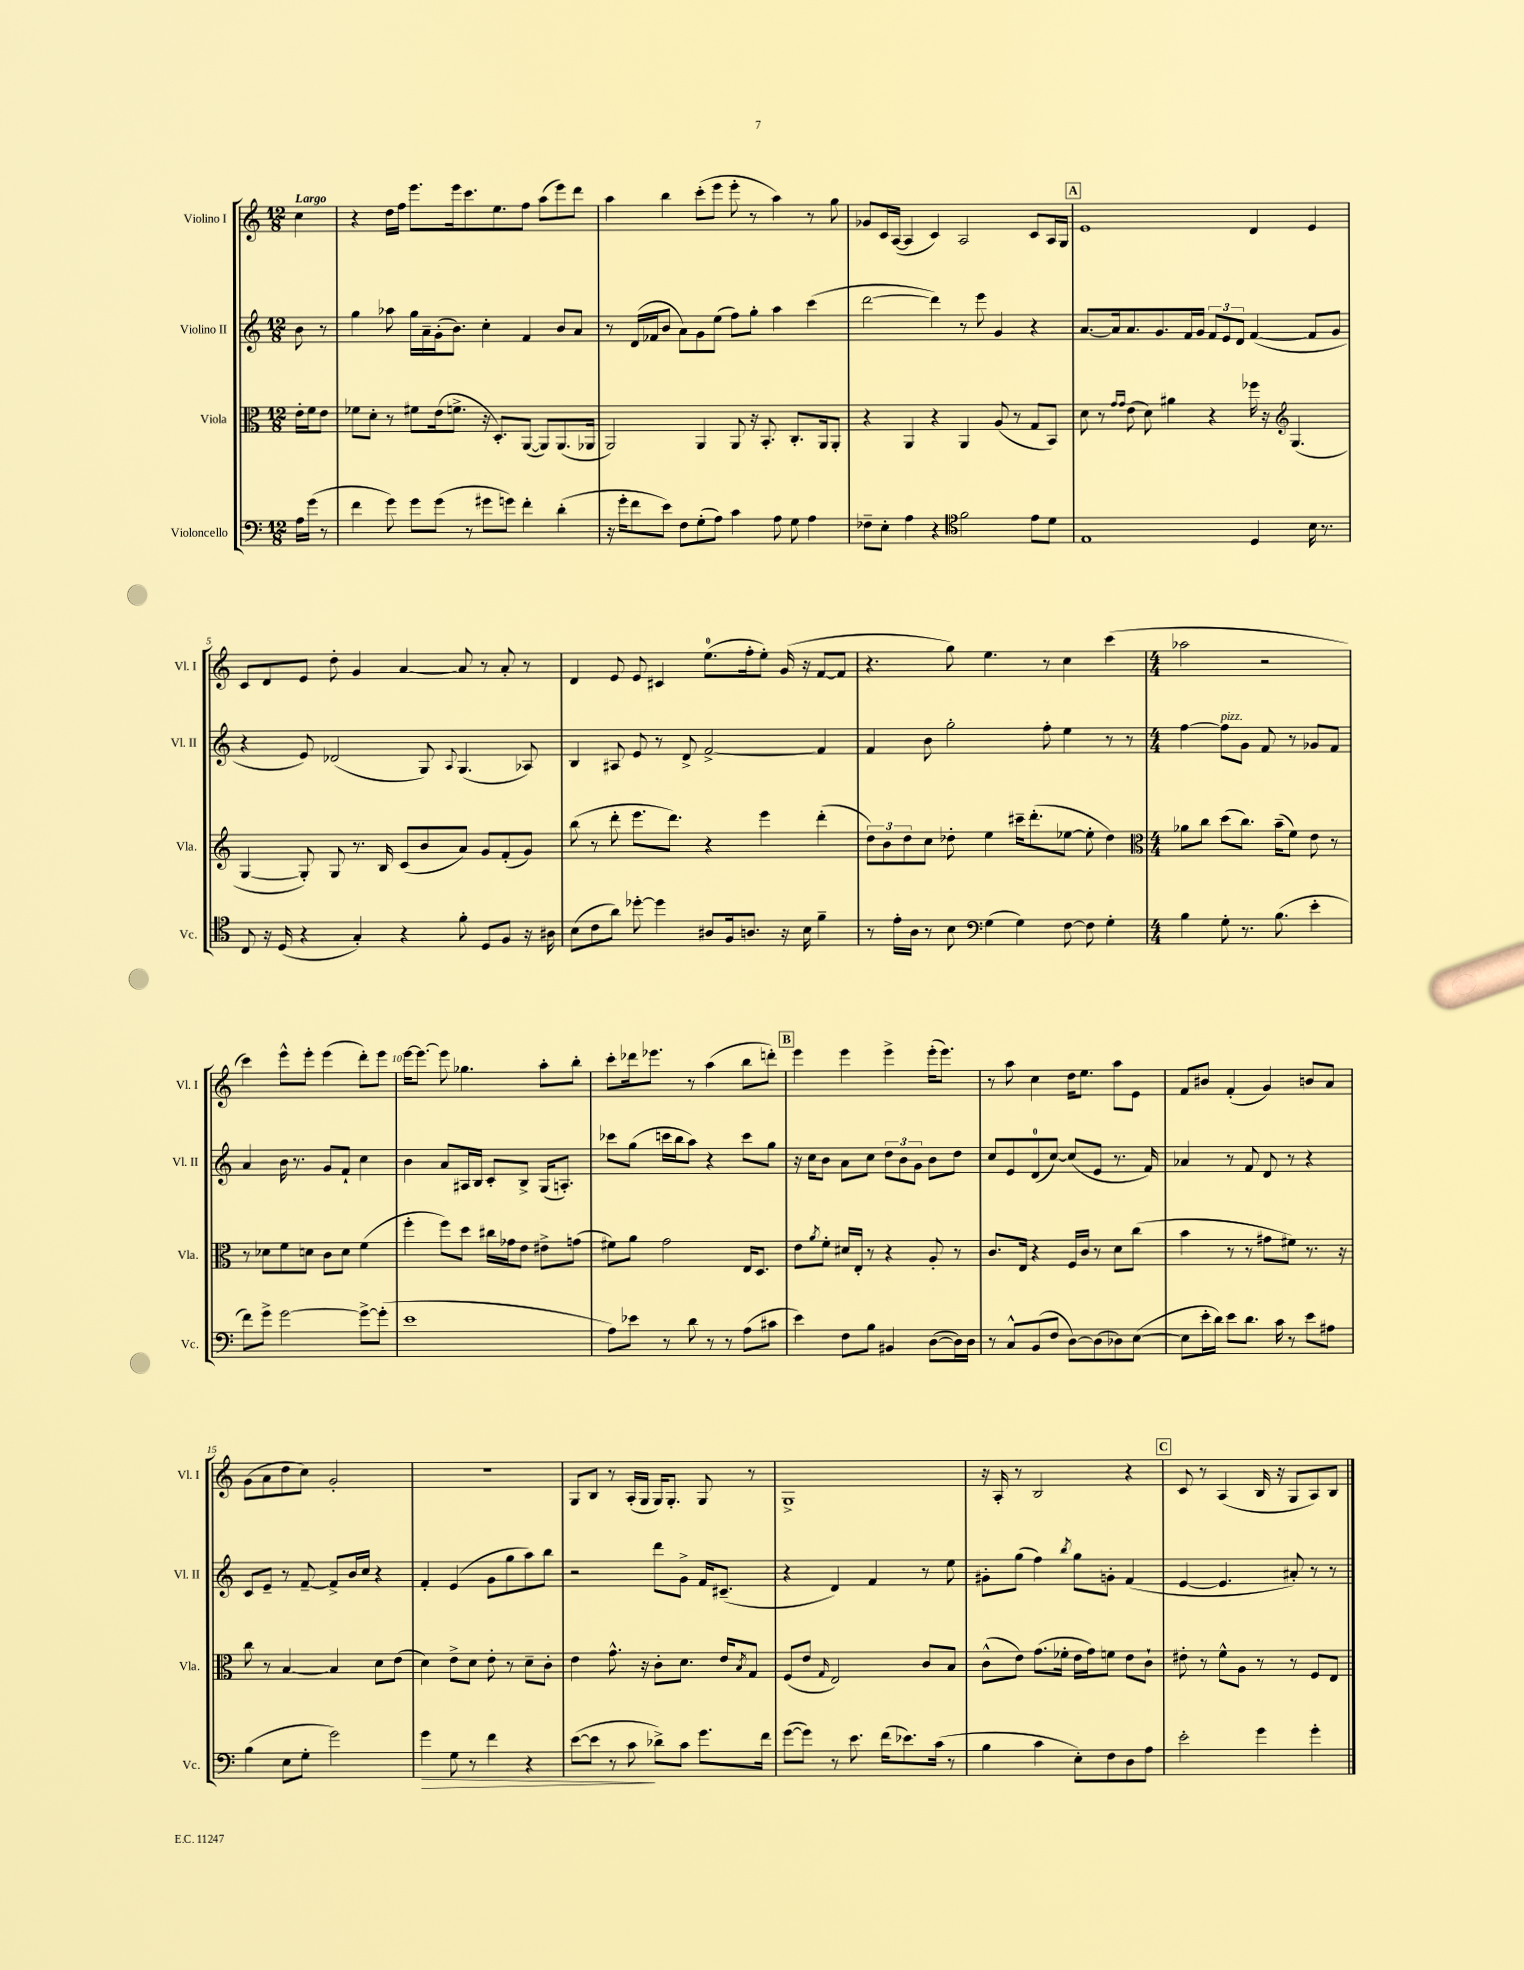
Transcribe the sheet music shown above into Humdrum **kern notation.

**kern	**kern	**kern	**kern
*staff4	*staff3	*staff2	*staff1
*clefF4	*clefC3	*clefG2	*clefG2
*k[]	*k[]	*k[]	*k[]
*M12/8	*M12/8	*M12/8	*M12/8
16A\LL	16e'\LL	8b\	4cc\
(16g\JJ	16f\J	.	.
8r	8e\J	8r	.
=	=	=	=
4f\	8f-\L	4gg\	4r
.	8d'\J	.	.
8g\)	8r	8aa-\	16dd\LL
.	.	.	16ff\JJ
8g\L	8f#\L	16gg\LL	8.eee\L
.	.	16a~\	.
(8g\J	(16e\k	(16g'\J	.
.	8.f^\J	8.b\J)	16eee\k
8r	.	.	8.ccc\
8g#\L	16r	4cc'\	.
.	8.D'/L)	.	8.ee\
8g\J)	.	.	.
4f'\	([8AA/J	4f/	8ff\J
.	8AA/]L)	.	(8aa\L
(4d'\	(8.AA/	8b/L	8eee\)
.	.	8a/J	8ddd\J
.	16AA-/Jk	.	.
=	=	=	=
16r	2AA/)	8r	4aa\
16g'\LK	.	.	.
8f\	.	(16d/LL	.
.	.	16f-/J	.
8e\J)	.	8b/J	4bb\
8F\L	.	8a\L)	.
(8G'\	4AA/	8g\	(8ccc'\L
8A\J)	.	(8ee\J	8eee\J
4c\	8AA/	8ff\L)	8eee'\
.	16r	8gg'\J	8r
.	8.BB'/	.	.
8A\	.	4aa\	4aa\)
8G\	8.C'/L	.	.
4A\	.	(4ccc\	8r
.	16AA/k	.	.
.	8AA'/J	.	8gg\
=	=	=	=
8F-~\L	4r	[2ddd\	8g-/L
8E'\J	.	.	16c/L
.	.	.	([16A/JJ
4A\	4AA/	.	4A/]
4r	4r	4ddd\])	4c/)
*clefC4	*	*	*
2f\	4AA/	8r	2A/
.	.	8eee\	.
.	(8A/	4g/	.
.	8r	.	.
8e\L	8G/L	4r	8c/L
8d\J	8BB/J)	.	16A/L
.	.	.	16G/JJ
=	=	=	=
1E	8d\	[8.a/L	1e
.	8r	.	.
.	.	16a/]k	.
.	16qqg/LL	.	.
.	16qqg/JJ	.	.
.	(8e\	8.a/	.
.	8d\)	.	.
.	.	8.g/	.
.	4a#\	.	.
.	.	16f/L	.
.	.	16g/JJ	.
.	4r	12f/L	.
.	.	12e/	.
.	.	12d/J	.
4D/	16ff-\	([4f/	4d/
.	16r	.	.
*	*clefG2	*	*
.	(4.G/	.	.
16B\	.	8f/]L	4e/
8.r	.	.	.
.	.	8g/J	.
=	=	=	=
8C/	[4G/	4r	8c/L
16r	.	.	8d/
(16D/	.	.	.
4r	8G'/])	8e/)	8e/J
.	8G/	(2d-/	8dd'\
4G'/)	8.r	.	4g/
.	16B/	.	.
4r	(8c/L	.	[4a/
.	8b/	8G/)	.
.	.	8qqA/	.
8f'\	8a/J)	(4.G/	8a/]
8D/L	8g/L	.	8r
8F/J	(8f'/	.	8a'/
16r	8g/J)	8A-/)	8r
16A#\	.	.	.
=	=	=	=
(8B\L	(8bb\	4B/	4d/
8c\	8r	.	.
8a\J)	8ddd'\	8A#/	8e/
[8dd-'\	8.eee\L	8e/	8e/
4dd-\]	.	8r	4c#/
.	8.ddd\J)	.	.
.	.	8d^/	.
8A#/L	4r	[2f^/	(8.ee\L
16F/k	.	.	.
8.A/J	.	.	16ff'\k
.	4eee\	.	8ee'\J)
16r	.	.	(16g/
16B\	.	.	16r
4f~\	(4ddd'\	4f/]	[8f/L
.	.	.	8f/]J
=	=	=	=
8r	12dd\L)	4f/	4.r
.	12b\	.	.
16e'\LL	.	.	.
.	12dd\	.	.
16A\JJ	.	.	.
8r	8cc\J	8b\	.
8B\	8dd-'\	2gg'\	8gg\)
*clefF4	*	*	*
(4G\	4ee\	.	4.ee\
4G\)	16ccc#~\LK	.	.
.	(8.ddd'\	.	.
.	.	8ff'\	8r
[8F\	[8ee-\J	4ee\	4cc\
8F\]	8ee-'\]	.	.
4G'\	4dd-\)	8r	(4ccc\
.	.	8r	.
=	=	=	=
*	*clefC3	*	*
*M4/4	*M4/4	*M4/4	*M4/4
4B\	8a-\L	[4ff\	2aa-\
.	8cc\J	.	.
8G'\	(8dd\L	8ff\]L	.
8.r	8.cc\J)	8g\J	.
.	.	8f/	2r
(8.B\	(16b~\LK	.	.
.	8f\J)	8r	.
4e'\	8e\	8g-/L	.
.	8r	8f/J	.
=	=	=	=
8f\L)	8r	4a/	4ccc\)
8g^\J	8d-\L	.	.
[2g\	8f\	16b\	8eee^^\L
.	.	8.r	.
.	8d\J	.	8eee'\J
.	8c\L	8g/L	(4eee\
.	8d\J	8f`/J	.
8g^\_L	(4f\	4cc\	8ddd'\L)
(8g'\]J	.	.	8eee\J
=	=	=	=
1e	4ff'\	4b\	[16eee\LK
.	.	.	8.eee\_J
.	8ff\L)	8a/L	8eee\]
.	8dd\J	16A#/L	4.gg-\
.	.	16B/JJ	.
.	16cc#\LL	8c'/L	.
.	16g-\J	.	.
.	8e\J	8B^/J	.
.	8e#^\L	(16G/LK	8aa'\L
.	.	8.A'/J)	.
.	(8g\J	.	8bb'\J
=	=	=	=
8A\L)	8f#\L)	8ccc-\L	8ccc'\L
8e-\J	8a\J	(8gg\J	16ddd-\k
.	.	.	8.eee-\J
8r	2g\	16ccc\LL	.
.	.	16bb\J	.
8d\	.	8aa\J)	8r
8r	.	4r	(4aa\
8r	.	.	.
(8A\L	16E/LK	8ccc\L	8bb\L
.	8.D/J	.	.
8c#\J	.	8gg\J	8ddd'\J)
=	=	=	=
4e\)	8e\L	16r	4eee\
.	.	16cc\LK	.
.	8qa/	.	.
.	8f'\J	8b\J	.
8F\L	16d#/LL	8a\L	4eee\
.	16E'/JJ	.	.
8B\J	8r	8cc\J	.
4BB#/	4r	12dd\L	4eee^\
.	.	12b\	.
.	.	12g\J	.
([8D\L	8A'/	8b\L	(16eee'\LK
.	.	.	8.eee\J)
16D\]L)	8r	8dd\J	.
16D\JJ	.	.	.
=	=	=	=
8r	8.c/L	8cc/L	8r
8C^^/L	.	8e/	8aa\
.	16E/Jk	.	.
(8BB/	4r	(8d/	4cc\
8F/J	.	[8cc/J)	.
[8D\L)	16F/LL	(8cc/]L	16dd\LK
.	16c/JJ	.	8.ee\J
(8D\]	8r	8e/J	.
8D-\)	8d\L	8.r	8aa\L
([8E\J	(8cc\J	.	8e\J
.	.	16f/)	.
=	=	=	=
8E\]L	4b\	4a-/	8f/L
16e'\L	.	.	8b#/J
16d\JJ)	.	.	.
8e\L	8r	8r	(4f'/
8.d\J	8r	8f/	.
.	8g#\L	8d/	4g/)
16c\	.	.	.
8r	8f#\J)	8r	.
8e\L	8.r	4r	8b/L
8A#\J	.	.	8a/J
.	16r	.	.
=	=	=	=
(4B\	8cc\	8c/L	(8g\L
.	8r	8e~/J	8a\
8E\L	[4B/	8r	8dd\
8G'\J	.	[8f~/	8cc\J)
2g\)	4B/]	8f^/]L	2g'/
.	.	16b/L	.
.	.	16cc/JJ	.
.	8d\L	4r	.
.	(8e\J	.	.
=	=	=	=
4g\	4d\)	4f'/	1r
8G\	8e^\L	(4e/	.
8r	8d\J	.	.
4f\	8e'\	8g\L	.
.	8r	8gg\	.
4r	8d~\L	8aa\)	.
.	8c'\J	8bb\J	.
=	=	=	=
([8e\L	4e\	2r	8G/L
8e\]J	.	.	8B/J
8r	8.g^^\	.	8r
8c\	.	.	(16A'/LL
.	16r	.	16G/JJ
8d-^\L)	8c'\L	8ddd\L	16G/LK)
.	.	.	8.G'/J
8c\J	8.d\J	8g^\J	.
8.g\L	.	16f/LK	8G/
.	16e/LK	(8.c#~/J	.
.	8qB/	.	.
.	8G/J	.	8r
16f\Jk	.	.	.
=	=	=	=
([8g\L	(8F/L	4r	1G^
8g\]J)	8e/J	.	.
.	16qqG/	.	.
8r	2E/)	4d/)	.
8.e\	.	.	.
.	.	4f/	.
(16f\LK	.	.	.
8.e-\)	.	.	.
.	8c/L	8r	.
(16c\Jk	.	.	.
8r	8B/J	8ee\	.
=	=	=	=
4B\	(8c^^\L	8g#'\L	16r
.	.	.	16A'/
.	8e\J)	(8gg\J	8r
4c\	(8.g\L	4ff\)	2B/
.	16f-'\Jk	.	.
.	.	8qbb/	.
8E'\L)	16e\LL	8gg\L	.
.	16g\J)	.	.
8F\	8f\J	8g'\J	.
8D\	8e\L	(4f/	4r
8A\J	8c`\J	.	.
=	=	=	=
2e'\	8e#'\	[4e/	8c/
.	8r	.	8r
.	8f^^\L	4.e/]	(4A/
.	8A\J	.	.
4g\	8r	.	16B/
.	.	.	16r
.	8r	8a#'/)	8G/L
4g'\	8F/L	8r	8A/)
.	8E/J	8r	8B/J
==	==	==	==
*-	*-	*-	*-
